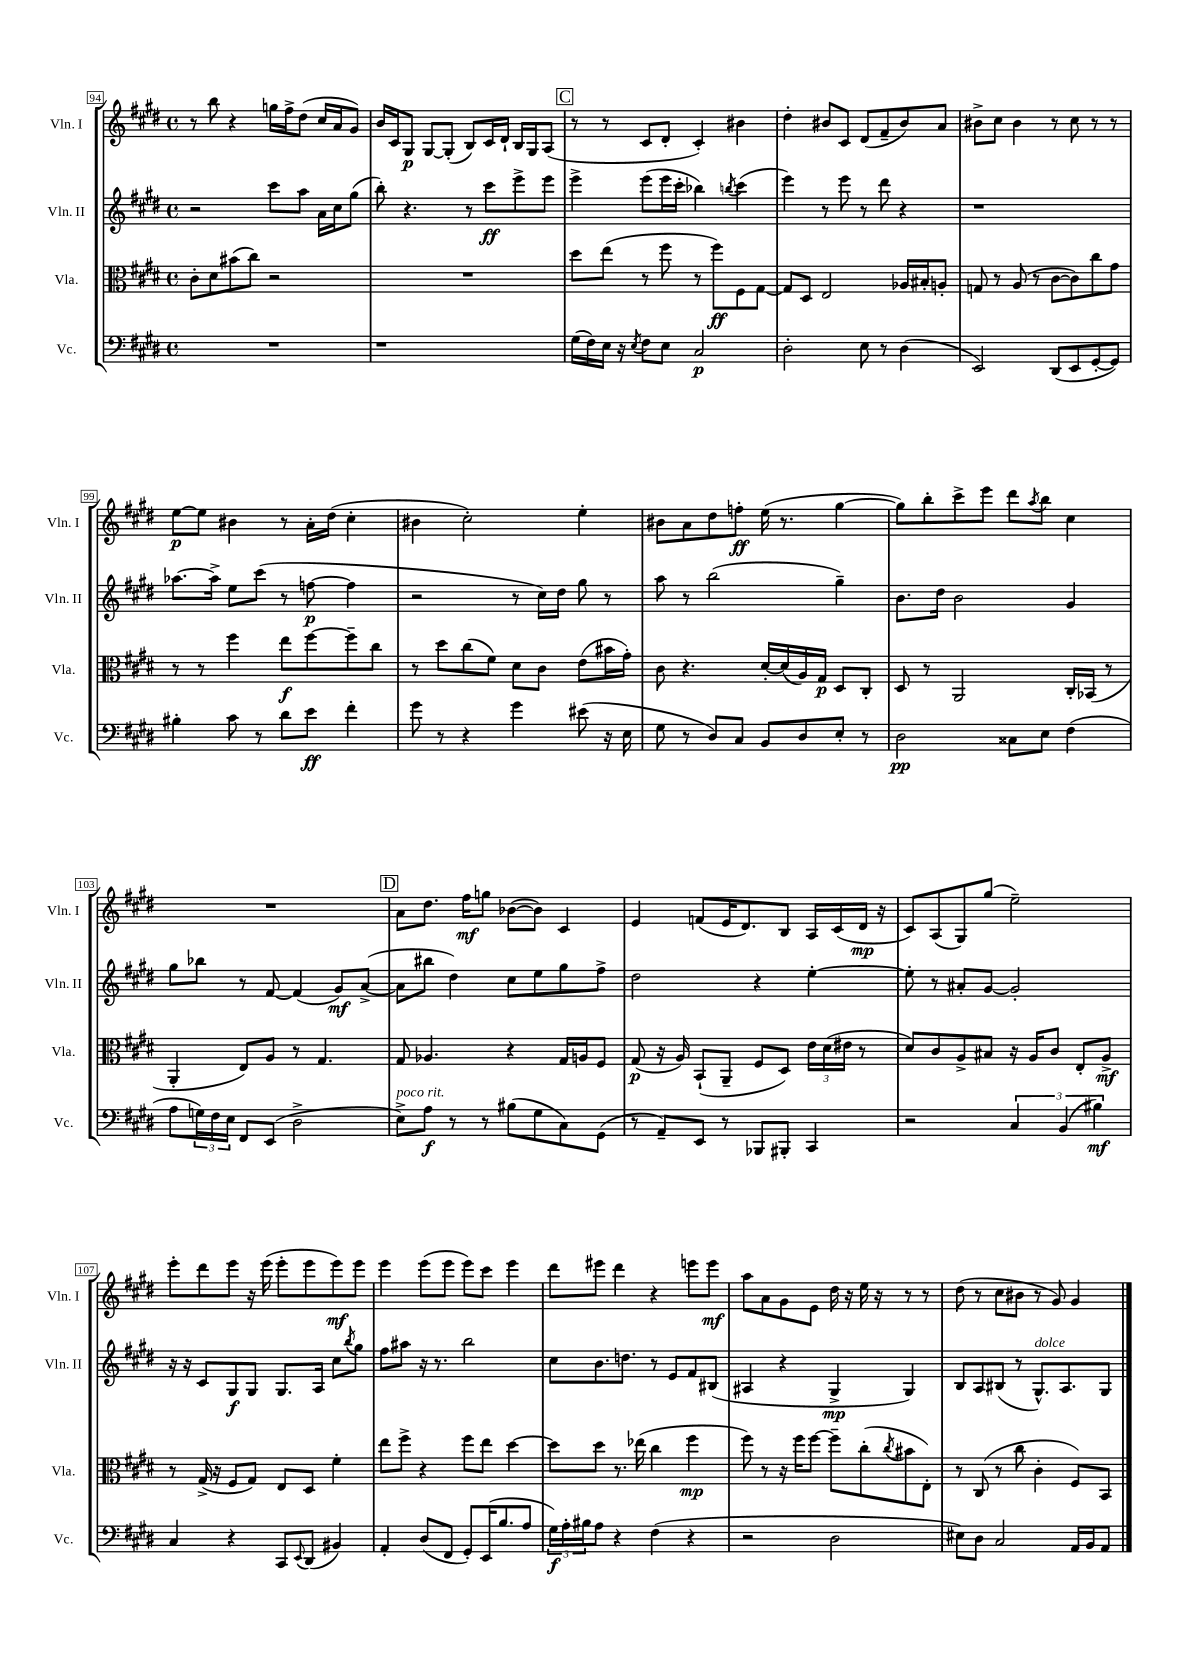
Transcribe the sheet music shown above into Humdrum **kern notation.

**kern	**dynam	**kern	**dynam	**kern	**dynam	**kern	**dynam
*part4	*part4	*part3	*part3	*part2	*part2	*part1	*part1
*staff4	*staff4	*staff3	*staff3	*staff2	*staff2	*staff1	*staff1
*I"Vc.	*	*I"Vla.	*	*I"Vln. II	*	*I"Vln. I	*
*I'Vc.	*	*I'Vla.	*	*I'Vln. II	*	*I'Vln. I	*
*clefF4	*	*clefC3	*	*clefG2	*	*clefG2	*
*k[f#c#g#d#]	*	*k[f#c#g#d#]	*	*k[f#c#g#d#]	*	*k[f#c#g#d#]	*
*M4/4	*	*M4/4	*	*M4/4	*	*M4/4	*
*met(c)	*	*met(c)	*	*met(c)	*	*met(c)	*
=94	=94	=94	=94	=94	=94	=94	=94
1r	.	8c#'\L	.	2r	.	8r	.
.	.	8d#\	.	.	.	8bb\	.
.	.	(8b#X\	.	.	.	4r	.
.	.	8cc#\J)	.	.	.	.	.
.	.	2r	.	8ccc#\L	.	16ggn\LL	.
.	.	.	.	.	.	16ff#^\J	.
.	.	.	.	8aa\J	.	(8dd#\J	.
.	.	.	.	16a\LL	.	16cc#/LL	.
.	.	.	.	16cc#\J	.	16a/J	.
.	.	.	.	(8gg#\J	.	8g#/J)	.
=95	=95	=95	=95	=95	=95	=95	=95
1r	.	1r	.	8bb'\)	.	16b/LL	.
.	.	.	.	.	.	16c#/J	.
.	.	.	.	4.r	.	8G#/J	p
.	.	.	.	.	.	[8G#/L	.
.	.	.	.	.	.	(8G#'/J]	.
.	.	.	.	8r	.	8B/L)	.
.	.	.	.	8ccc#\L	ff	16c#/L	.
.	.	.	.	.	.	16d#`/JJ	.
.	.	.	.	8eee^\	.	16B/LL	.
.	.	.	.	.	.	16G#/J	.
.	.	.	.	8eee\J	.	(8A/J	.
!!LO:REH:place=s1:t=C
=96	=96	=96	=96	=96	=96	=96	=96
(16G#\LL	.	8dd#\L	.	4eee^\	.	8r	.
16F#\)	.	.	.	.	.	.	.
16E\JJ	.	(8ee\J	.	.	.	8r	.
16r	.	.	.	.	.	.	.
8qE/	.	.	.	.	.	.	.
8F#\L	.	8r	.	(8eee\L	.	8c#/L	.
8E\J	.	8ff#\	.	16eee\L	.	8d#'/J	.
.	.	.	.	16ccc#'\JJ	.	.	.
2C#/	p	8r	.	4bb-X\)	.	4c#'/)	.
.	.	8ff#\L)	ff	.	.	.	.
.	.	.	.	8qbbn/	.	.	.
.	.	8F#\	.	(4ccc#\	.	4b#X\	.
.	.	[8G#\J	.	.	.	.	.
=97	=97	=97	=97	=97	=97	=97	=97
2D#'\	.	8G#/L]	.	4eee\)	.	4dd#'\	.
.	.	8D#/J	.	.	.	.	.
.	.	2E/	.	8r	.	8b#X/L	.
.	.	.	.	8eee\	.	8c#/J	.
8E\	.	.	.	8r	.	(8d#/L	.
8r	.	.	.	8ddd#\	.	8f#~/	.
(4D#\	.	16A-X/LL	.	4r	.	8b#/)	.
.	.	16B#X'/J	.	.	.	.	.
.	.	8An'/J	.	.	.	8a/J	.
=98	=98	=98	=98	=98	=98	=98	=98
2EE/)	.	8Gn/	.	1r	.	8b#X^\L	.
.	.	8r	.	.	.	8cc#\J	.
.	.	(8A/	.	.	.	4b#\	.
.	.	8r	.	.	.	.	.
(8DD#/L	.	[8c#\L	.	.	.	8r	.
8EE/	.	8c#\])	.	.	.	8cc#\	.
[8GG#'/	.	8cc#\	.	.	.	8r	.
8GG#/J])	.	8g#\J	.	.	.	8r	.
!!LO:LB:g=z
=99	=99	=99	=99	=99	=99	=99	=99
4B#X'\	.	8r	.	[8.aa-X\L	.	[8ee\L	p
.	.	8r	.	.	.	8ee\J]	.
.	.	.	.	16aa-^\Jk]	.	.	.
8c#\	.	4ff#\	.	8ee\L	.	4b#X\	.
8r	.	.	.	(8ccc#\J	.	.	.
8d#\L	.	8ee\L	f	8r	.	8r	.
8e\J	ff	[8ff#\	.	[8ffn\	p	16a'\LL	.
.	.	.	.	.	.	(16dd#\JJ	.
4f#'\	.	8ff#~\]	.	4ff\]	.	4cc#'\	.
.	.	8cc#\J	.	.	.	.	.
=100	=100	=100	=100	=100	=100	=100	=100
8g#\	.	8r	.	2r	.	4b#X\	.
8r	.	8dd#\L	.	.	.	.	.
4r	.	(8cc#\	.	.	.	2cc#'\)	.
.	.	8f#\J)	.	.	.	.	.
4g#\	.	8d#\L	.	8r	.	.	.
.	.	8c#\J	.	16cc#\LL)	.	.	.
.	.	.	.	16dd#\JJ	.	.	.
(8e#X\	.	(8e\L	.	8gg#\	.	4ee'\	.
16r	.	16b#X\L	.	8r	.	.	.
16E\	.	16g#'\JJ)	.	.	.	.	.
=101	=101	=101	=101	=101	=101	=101	=101
8G#\	.	8c#\	.	8aa\	.	8b#X\L	.
8r	.	4.r	.	8r	.	8a\	.
8D#/L)	.	.	.	(2bb\	.	8dd#\	.
8C#/J	.	.	.	.	.	8ffn'\J	ff
8BB/L	.	[16d#'/LL	.	.	.	(16ee\	.
.	.	(16d#/]	.	.	.	8.r	.
8D#/	.	16A/)	.	.	.	.	.
.	.	16G#/JJ	p	.	.	.	.
8E'/J	.	8D#/L	.	4gg#~\)	.	[4gg#\	.
8r	.	8C#'/J	.	.	.	.	.
=102	=102	=102	=102	=102	=102	=102	=102
2D#\	pp	8D#/	.	8.b\L	.	8gg#\L])	.
.	.	8r	.	.	.	8bb'\	.
.	.	.	.	16dd#\Jk	.	.	.
.	.	2AA/	.	2b\	.	8ccc#^\	.
.	.	.	.	.	.	8eee\J	.
8C##X\L	.	.	.	.	.	8ddd#\L	.
.	.	.	.	.	.	8qaa/	.
8E\J	.	.	.	.	.	8bb\J	.
(4F#\	.	16C#'/LL	.	4g#/	.	4cc#\	.
.	.	(16BB-X/JJ	.	.	.	.	.
.	.	8r	.	.	.	.	.
!!LO:LB:g=z
=103	=103	=103	=103	=103	=103	=103	=103
8A\L	.	4AA'/	.	8gg#\L	.	1r	.
24Gn\L)	.	.	.	8bb-X\J	.	.	.
24F#\	.	.	.	.	.	.	.
24E\JJ	.	.	.	.	.	.	.
8FF#/L	.	8E/L)	.	8r	.	.	.
(8EE/J	.	8A/J	.	[8f#/	.	.	.
2D#^\	.	8r	.	(4f#/]	.	.	.
.	.	4.G#/	.	.	.	.	.
.	.	.	.	8g#/L)	mf	.	.
.	.	.	.	([8a^/J	.	.	.
!!LO:REH:place=s1:t=D
=104	=104	=104	=104	=104	=104	=104	=104
!LO:TX:a:i:t=poco rit.	!	!	!	!	!	!	!
8E^\L)	.	8G#/	.	8a\L]	.	8a\L	.
8A\J	f	4.A-X/	.	8bb#X\J	.	8.dd#\J	.
8r	.	.	.	4dd#\)	.	.	.
.	.	.	.	.	.	16ff#\KL	mf
8r	.	.	.	.	.	8ggn\J	.
(8B#X\L	.	4r	.	8cc#\L	.	([8b-X\L	.
8G#\	.	.	.	8ee\	.	8b-\J])	.
8C#\)	.	16G#/LL	.	8gg#\	.	4c#/	.
.	.	16An/J	.	.	.	.	.
(8GG#\J	.	8F#/J	.	8ff#^\J	.	.	.
=105	=105	=105	=105	=105	=105	=105	=105
8r	.	(8G#/	p	2dd#\	.	4e/	.
8AA~/L)	.	16r	.	.	.	.	.
.	.	16A/)	.	.	.	.	.
8EE/J	.	(8BB`/L	.	.	.	(8fn/L	.
8r	.	8AA~/J	.	.	.	16e/K	.
.	.	.	.	.	.	8.d#/)	.
8BBB-X/L	.	8F#/L	.	4r	.	.	.
8BBB#X'/J	.	8D#/J)	.	.	.	8B/J	.
4CC#/	.	24e\LL	.	[4ee'\	.	16A/LL	.
.	.	(24d#\	.	.	.	.	.
.	.	.	.	.	.	(16c#/	.
.	.	24e#X\JJ	.	.	.	.	.
.	.	8r	.	.	.	16d#/JJ	mp
.	.	.	.	.	.	16r	.
=106	=106	=106	=106	=106	=106	=106	=106
2r	.	8d#/L)	.	8ee'\]	.	8c#/L)	.
.	.	8c#/	.	8r	.	(8A/	.
.	.	8A^/	.	8a#X'/L	.	8G#/)	.
.	.	8B#X/J	.	[8g#/J	.	(8gg#/J	.
6C#/	.	16r	.	2g#'/]	.	2ee~\)	.
.	.	16A/KL	.	.	.	.	.
.	.	8c#/J	.	.	.	.	.
(6BB/	.	.	.	.	.	.	.
.	.	8E'/L	.	.	.	.	.
6B#X\)	mf	.	.	.	.	.	.
.	.	8A^/J	mf	.	.	.	.
!!LO:LB:g=z
=107	=107	=107	=107	=107	=107	=107	=107
4C#/	.	8r	.	16r	.	8eee'\L	.
.	.	.	.	16r	.	.	.
.	.	(16G#^/	.	8c#/L	.	8ddd#\	.
.	.	16r	.	.	.	.	.
4r	.	8F#/L	.	8G#/	f	8eee\J	.
.	.	8G#/J)	.	8G#/J	.	16r	.
.	.	.	.	.	.	(16eee\	.
8CC#/L	.	8E/L	.	8.G#/L	.	8eee'\L	.
8qqEE/	.	.	.	.	.	.	.
(8DD#/J	.	8D#/J	.	.	.	8eee\	.
.	.	.	.	16A/Jk	.	.	.
4BB#X/)	.	4f#'\	.	8cc#\L	.	8eee\)	mf
.	.	.	.	8qbb/	.	.	.
.	.	.	.	8gg#\J	.	8eee\J	.
=108	=108	=108	=108	=108	=108	=108	=108
4AA'/	.	8ee\L	.	8ff#\L	.	4eee\	.
.	.	8ff#^\J	.	8aa#X\J	.	.	.
(8D#/L	.	4r	.	16r	.	(8eee\L	.
.	.	.	.	8.r	.	.	.
8FF#/J	.	.	.	.	.	8eee\J	.
8GG#'/L)	.	8ff#\L	.	2bb\	.	8eee\L)	.
(16EE/K	.	8ee\J	.	.	.	8ccc#\J	.
8.B/	.	.	.	.	.	.	.
.	.	[4dd#\	.	.	.	4eee\	.
8A/J	.	.	.	.	.	.	.
=109	=109	=109	=109	=109	=109	=109	=109
24G#\LL)	f	8dd#\L]	.	8cc#\L	.	8ddd#\L	.
24A'\	.	.	.	.	.	.	.
24B#X\J	.	.	.	.	.	.	.
8A\J	.	8dd#\J	.	8.b\	.	8eee#X\J	.
4r	.	8.r	.	.	.	4ddd#\	.
.	.	.	.	8.ddn\J	.	.	.
.	.	(16ee-X\	.	.	.	.	.
(4F#\	.	4cc#\	.	8r	.	4r	.
.	.	.	.	8e/L	.	.	.
4r	.	4ff#\	mp	8f#/	.	8eeen\L	.
.	.	.	.	(8B#X/J	.	8eee\J	mf
=110	=110	=110	=110	=110	=110	=110	=110
2r	.	8ff#\)	.	4A#X/	.	8aa\L	.
.	.	8r	.	.	.	8a\	.
.	.	16r	.	4r	.	8g#\	.
.	.	16ff#\KL	.	.	.	.	.
.	.	[8ff#\J	.	.	.	8e\J	.
2D#\	.	8ff#~\L]	.	4G#^/	mp	16dd#\	.
.	.	.	.	.	.	16r	.
.	.	(8cc#'\	.	.	.	16ee\	.
.	.	.	.	.	.	16r	.
.	.	8qcc#/	.	.	.	.	.
.	.	8b#X\	.	4G#/)	.	8r	.
.	.	8E'\J)	.	.	.	8r	.
=111	=111	=111	=111	=111	=111	=111	=111
8E#X\L)	.	8r	.	8B/L	.	(8dd#\	.
8D#\J	.	(8C#/	.	8A/	.	8r	.
2C#/	.	8r	.	(8B#X/J	.	8cc#\L	.
.	.	8cc#\	.	8r	.	8b#X\J	.
!	!	!	!	!LO:TX:a:i:t=dolce	!	!	!
.	.	4c#'\	.	8.G#^^/L)	.	8r	.
.	.	.	.	.	.	8g#/)	.
.	.	.	.	8.A/	.	.	.
16AA/LL	.	8F#/L)	.	.	.	4g#/	.
16BB/J	.	.	.	.	.	.	.
8AA/J	.	8BB/J	.	8G#/J	.	.	.
==	==	==	==	==	==	==	==
*-	*-	*-	*-	*-	*-	*-	*-
